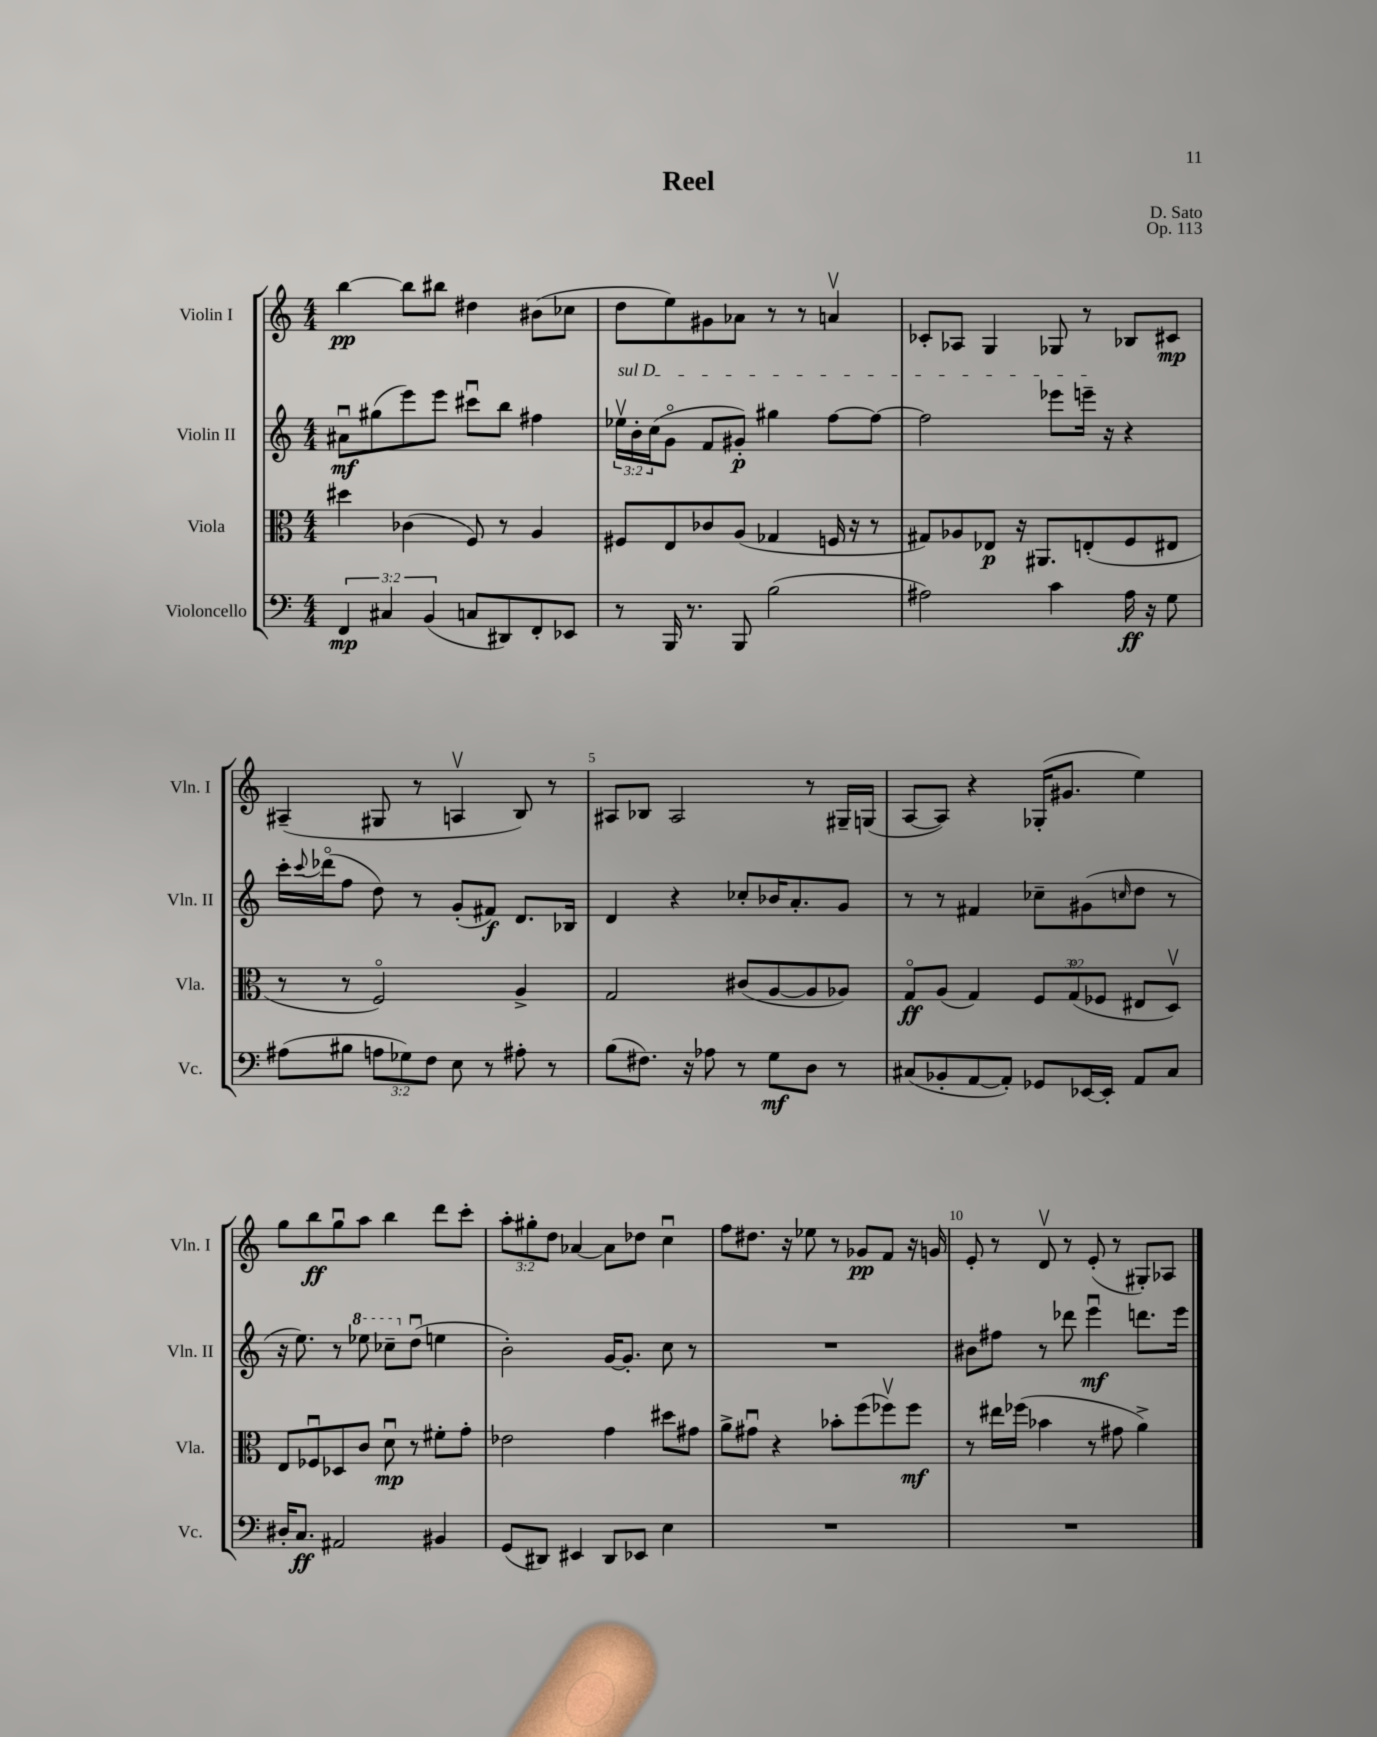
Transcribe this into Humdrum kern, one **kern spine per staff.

**kern	**kern	**kern	**kern
*staff4	*staff3	*staff2	*staff1
*clefF4	*clefC3	*clefG2	*clefG2
*k[]	*k[]	*k[]	*k[]
*M4/4	*M4/4	*M4/4	*M4/4
6FF	4dd#	8a#u	[4bb
.	.	(8gg#	.
6C#	.	.	.
.	(4c-	8eee)	8bb]
(6BB	.	.	.
.	.	8eee	8bb#
8C	8F)	8ccc#u	4dd#
8DD#)	8r	8bb	.
8FF'	4A	4ff#	(8b#
8EE-	.	.	8cc-
=	=	=	=
8r	8F#	24ee-v	8dd
.	.	24b'	.
.	.	(24cc	.
16BBB	8E	8go	8ee)
8.r	.	.	.
.	8c-	8f	8g#
8BBB	(8A	8g#')	8a-
(2B	4G-	4gg#	8r
.	.	.	8r
.	16F	[8ff	4av
.	16r	.	.
.	8r	8ff_	.
=	=	=	=
2A#)	8G#)	2ff]	8c-'
.	8A-	.	8A-
.	8E-	.	4G
.	16r	.	.
.	8.AA#	.	.
4c	.	8eee-	8G-
.	(8E'	16eee~	8r
.	.	16r	.
16A#	8F	4r	8B-
16r	.	.	.
8G	8E#	.	8c#
=	=	=	=
(8A#	8r	16ccc'	(4A#~
.	.	8qqccc	.
.	.	(16ddd-o	.
8B#	8r	8ff	.
12A	2Fo)	8dd)	8G#
12G-)	.	.	.
.	.	8r	8r
12F	.	.	.
8E	.	(8g'	4Av
8r	.	8f#)	.
8A#'	4A^	8.d	8B)
8r	.	.	8r
.	.	16B-	.
=	=	=	=
(8B	2G	4d	8A#
8.F#)	.	.	8B-
.	.	4r	2A#
16r	.	.	.
8A-	.	.	.
8r	(8c#	8cc-'	.
8G	[8A	16b-	.
.	.	8.a'	.
8D	8A]	.	8r
8r	8A-)	8g	16G#~
.	.	.	(16G
=	=	=	=
(8C#	8Go	8r	[8A
8BB-'	(8A	8r	8A])
[8AA	4G)	4f#	4r
8AA'])	.	.	.
8GG-	12F	8cc-~	(16G-'
.	.	.	8.g#
.	(12Go	.	.
[16EE-	.	(8g#	.
.	12F-	.	.
16EE-']	.	.	.
.	.	16qqcc	.
8AA	8E#	8dd	4ee)
8C#	8Dv)	8r	.
=	=	=	=
16D#'	8E	16r	8gg
8.C	.	8.ee)	.
.	8F-u	.	8bb
2AA#	8D-	8r	8ggu
.	8c	8eee-	8aa
.	8du	8ccc-~	4bb
.	8r	(8ddu	.
4BB#	8f#'	4ee	8ddd
.	8g'	.	8ccc'
=	=	=	=
(8GG	2e-	2b')	12aa'
.	.	.	12gg#'
8DD#)	.	.	.
.	.	.	12dd
4EE#	.	.	[4a-
8DD#	4g	[16g	8a-]
.	.	8.g']	.
8EE-	.	.	8dd-
4E	8dd#	8cc	4ccu
.	8g#	8r	.
=	=	=	=
1r	8a^	1r	8ff
.	8g#u	.	8.dd#
.	4r	.	.
.	.	.	16r
.	.	.	8ee-
.	8b-'	.	8r
.	(8ff	.	8g-
.	8ff-v)	.	8f
.	8ff-	.	16r
.	.	.	16g
=	=	=	=
1r	8r	8b#	8e'
.	16ee#	8ff#	8r
.	(16ff-	.	.
.	4b-	8r	8dv
.	.	8ddd-	8r
.	8r	4eeeu	(8e'
.	8g#	.	8r
.	4a^)	8.ddd	8G#')
.	.	.	8A-
.	.	16eee	.
==	==	==	==
*-	*-	*-	*-
